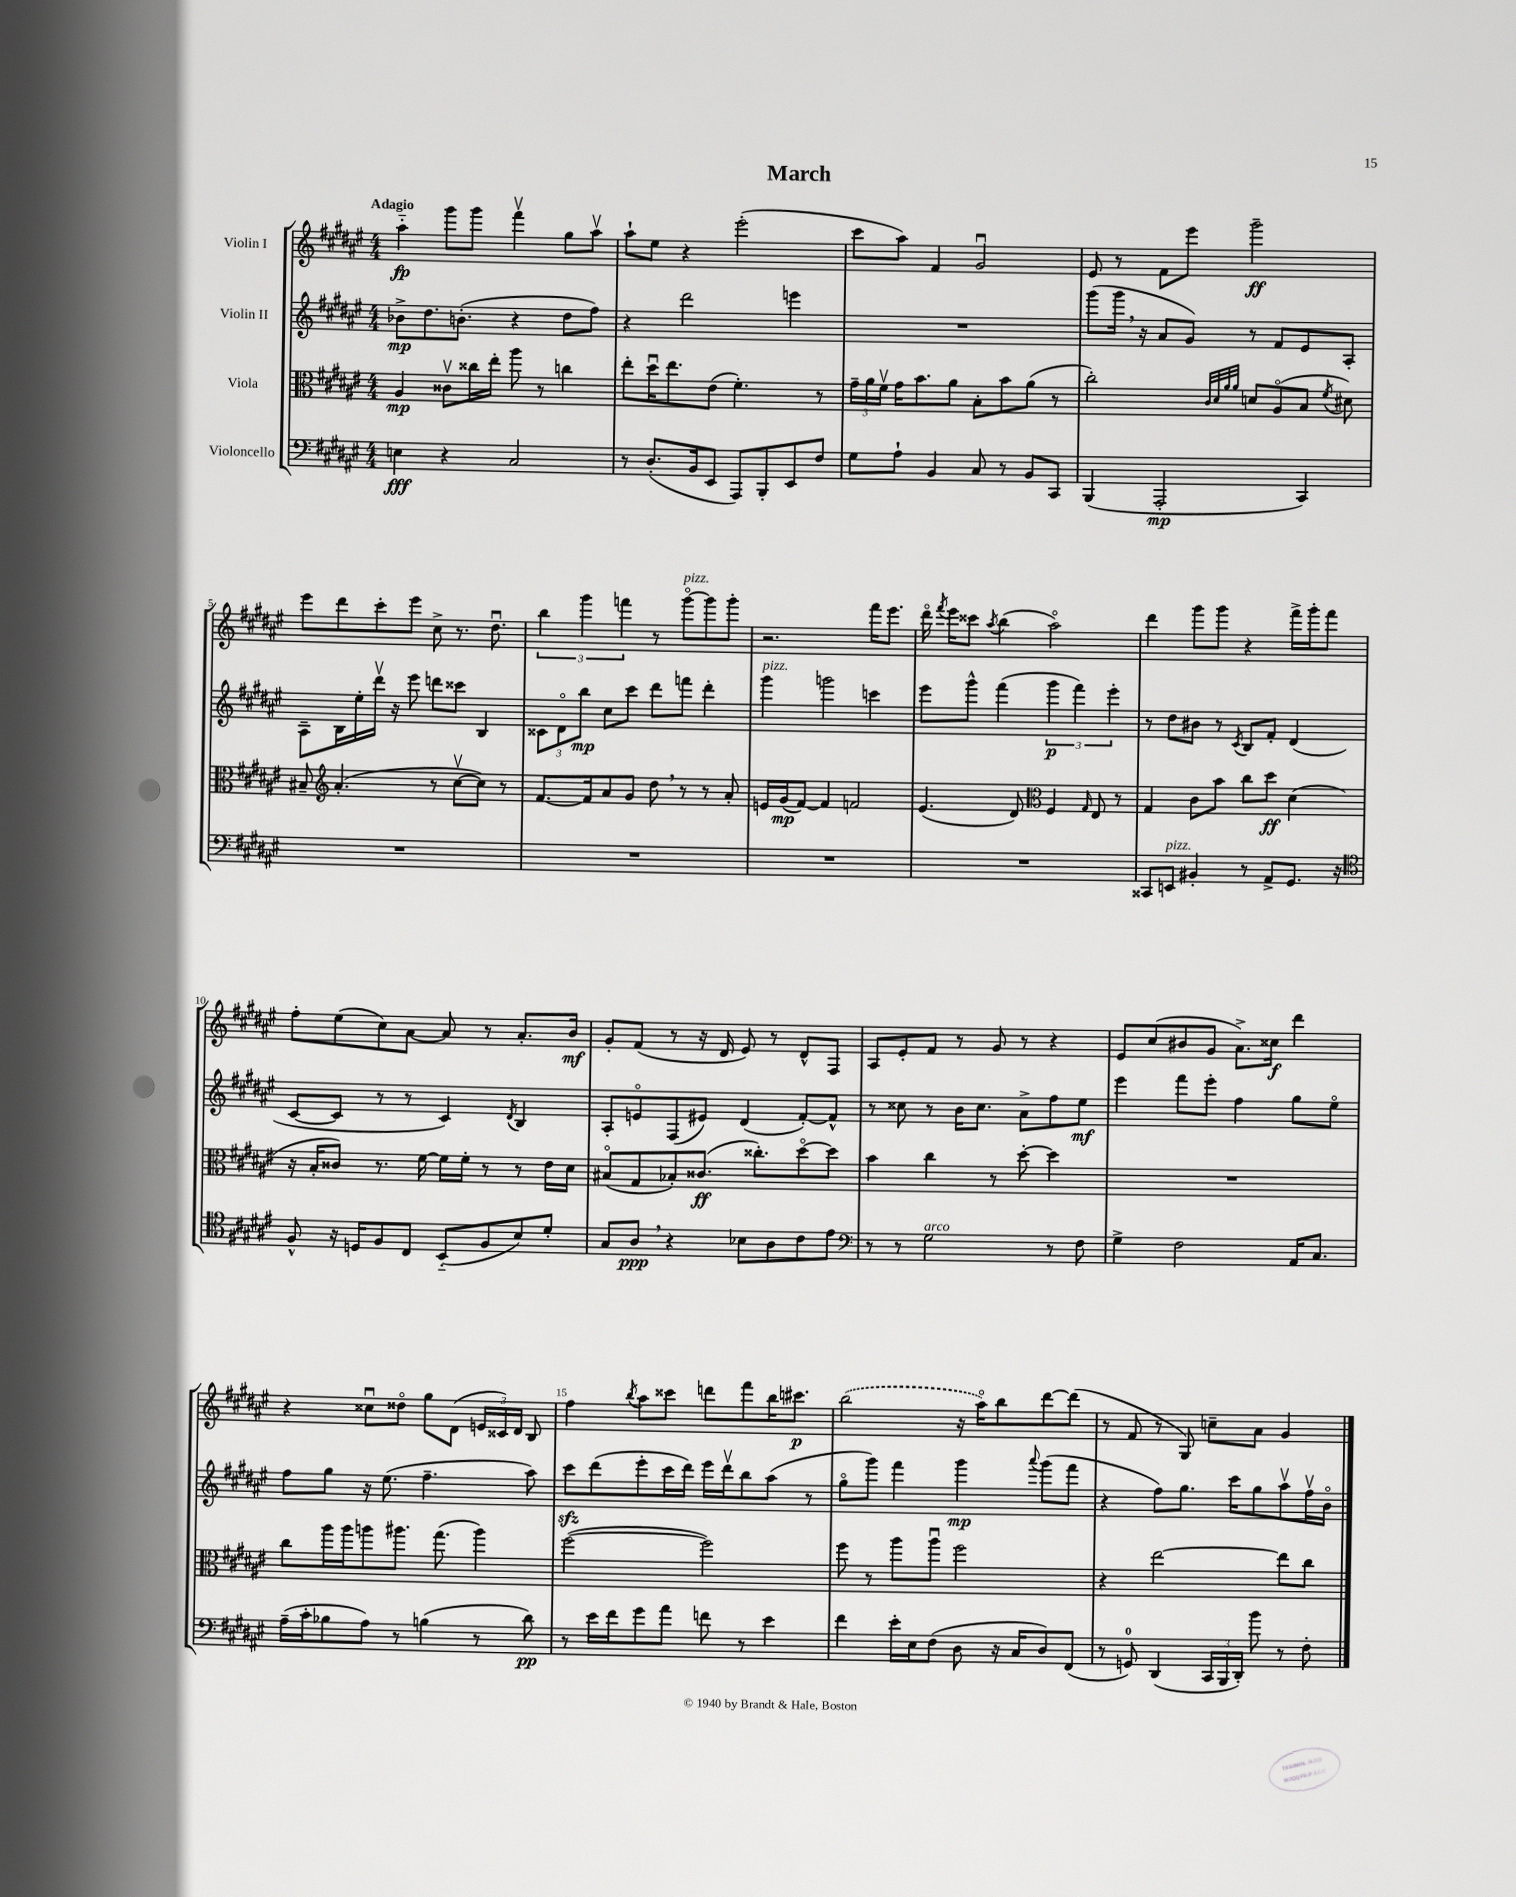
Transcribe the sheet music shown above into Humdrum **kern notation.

**kern	**dynam	**kern	**dynam	**kern	**dynam	**kern	**dynam
*part4	*part4	*part3	*part3	*part2	*part2	*part1	*part1
*staff4	*staff4	*staff3	*staff3	*staff2	*staff2	*staff1	*staff1
*I"Violoncello	*	*I"Viola	*	*I"Violin II	*	*I"Violin I	*
*clefF4	*	*clefC3	*	*clefG2	*	*clefG2	*
*k[f#c#g#d#a#e#]	*	*k[f#c#g#d#a#e#]	*	*k[f#c#g#d#a#e#]	*	*k[f#c#g#d#a#e#]	*
*M4/4	*	*M4/4	*	*M4/4	*	*M4/4	*
=1	=1	=1	=1	=1	=1	=1	=1
!	!	!	!	!	!	!LO:TX:a:B:t=Adagio	!
4En\	fff	4A#/	mp	8b-X^\L	mp	4aa#\	fp
.	.	.	.	8.dd#\	.	.	.
4r	.	8c##Xv\L	.	.	.	8ggg#\L	.
.	.	.	.	(8.bn'\J	.	.	.
.	.	16cc##X\L	.	.	.	8ggg#\J	.
.	.	16ee#'\JJ	.	.	.	.	.
2C#/	.	8aa#\	.	4r	.	4fff#v\	.
.	.	8r	.	.	.	.	.
.	.	4ccn\	.	8dd#\L	.	8gg#\L	.
.	.	.	.	8ff#\J)	.	8aa#v\J	.
=2	=2	=2	=2	=2	=2	=2	=2
8r	.	8ee#'\L	.	4r	.	8aa#`\L	.
(8.D#'/L	.	16dd#u\K	.	.	.	8ee#\J	.
.	.	8.ee#\	.	.	.	.	.
.	.	.	.	2ddd#\	.	4r	.
16BB/k	.	.	.	.	.	.	.
8EE#/J	.	(8e#\J	.	.	.	.	.
8AAA#/L)	.	4.f#'\)	.	.	.	(2eee#'\	.
8BBB'/	.	.	.	.	.	.	.
8EE#/	.	.	.	4eeen\	.	.	.
8F#/J	.	8r	.	.	.	.	.
=3	=3	=3	=3	=3	=3	=3	=3
8G#\L	.	24g#~\LL	.	1r	.	8ccc#\L	.
.	.	24a#\	.	.	.	.	.
.	.	24f#v\JJ	.	.	.	.	.
8A#`\J	.	16g#\KL	.	.	.	8aa#\J)	.
.	.	8.b\	.	.	.	.	.
4BB/	.	.	.	.	.	4f#/	.
.	.	8a#\J	.	.	.	.	.
8C#/	.	8B'\L	.	.	.	2g#u/	.
8r	.	8b\	.	.	.	.	.
8BB/L	.	(8a#\J	.	.	.	.	.
8CC#/J	.	8r	.	.	.	.	.
=4	=4	=4	=4	=4	=4	=4	=4
(4BBB/	.	2cc#'\)	.	(8ggg#\L	.	8e#/	.
.	.	.	.	16ggg#,\Jk	.	8r	.
.	.	.	.	16r	.	.	.
2AAA#'/	mp	.	.	8a#/L	.	8f#\L	.
.	.	.	.	8g#/J)	.	8eee#\J	.
.	.	32qqc#/LLL	.	.	.	.	.
.	.	32qqd#/	.	.	.	.	.
.	.	32qqa#/	.	.	.	.	.
.	.	32qqa#/JJJ	.	.	.	.	.
.	.	8dn/L	.	8r	.	2ggg#~\	ff
.	.	(8A#/	.	8f#/L	.	.	.
4CC#/)	.	8B/J	.	8e#/	.	.	.
.	.	8qf#/	.	.	.	.	.
.	.	8d#X\)	.	8A#'/J	.	.	.
!!LO:LB:g=z
=5	=5	=5	=5	=5	=5	=5	=5
1r	.	8B#X~/	.	8A#~\L	.	8eee#\L	.
*	*	*clefG2	*	*	*	*	*
.	.	(4.a#'/	.	16B\L	.	8ddd#\	.
.	.	.	.	16ee#'\	.	.	.
.	.	.	.	16ddd#v\JJ	.	8ccc#'\	.
.	.	.	.	16r	.	.	.
.	.	.	.	8eee#\	.	8eee#\J	.
.	.	8r	.	8dddn\L	.	8cc#^\	.
.	.	[8cc#v\L	.	8ccc##X\J	.	8.r	.
.	.	8cc#\J])	.	4B/	.	.	.
.	.	.	.	.	.	8.dd#u\	.
.	.	8r	.	.	.	.	.
=6	=6	=6	=6	=6	=6	=6	=6
1r	.	[8.f#/L	.	12c##X\L	.	6bb\	.
.	.	.	.	12d#\	.	.	.
.	.	.	.	12bb\J	mp	6ggg#\	.
.	.	16f#/k]	.	.	.	.	.
.	.	8a#/	.	8cc#\L	.	.	.
.	.	.	.	.	.	6fffn\	.
.	.	8g#/J	.	8ccc#\J	.	.	.
.	.	8dd#,\	.	8ddd#\L	.	8r	.
!	!	!	!	!	!	!LO:TX:a:i:t=pizz.	!
.	.	8r	.	8fffn\J	.	[8ggg#\L	.
.	.	8r	.	4ddd#'\	.	8ggg#\]	.
.	.	8a#'/	.	.	.	8ggg#'\J	.
=7	=7	=7	=7	=7	=7	=7	=7
!	!	!	!	!LO:TX:a:i:t=pizz.	!	!	!
1r	.	16en/LL	.	4ggg#\	.	2.r	.
.	.	(16g#/J	mp	.	.	.	.
.	.	[8f#/J)	.	.	.	.	.
.	.	4f#/]	.	2gggn\	.	.	.
.	.	2fn/	.	.	.	.	.
.	.	.	.	4cccn\	.	16fff#\KL	.
.	.	.	.	.	.	8.eee#\J	.
=8	=8	=8	=8	=8	=8	=8	=8
1r	.	(4.e#/	.	8eee#\L	.	16ddd#\	.
.	.	.	.	.	.	8qfff#/	.
.	.	.	.	.	.	16eee#\KL	.
.	.	.	.	8ggg#^^\J	.	8ccc##X\J	.
.	.	.	.	.	.	8qaa#/	.
.	.	.	.	(4fff#\	.	(4bb\	.
.	.	8d#/)	.	.	.	.	.
*	*	*clefC3	*	*	*	*	*
.	.	4F#/	.	6ggg#\	p	2aa#\)	.
.	.	.	.	6fff#\)	.	.	.
.	.	16qqG#/	.	.	.	.	.
.	.	8E#/	.	.	.	.	.
.	.	.	.	6eee#'\	.	.	.
.	.	8r	.	.	.	.	.
=9	=9	=9	=9	=9	=9	=9	=9
8CC##X/L	.	4G#/	.	8r	.	4ddd#\	.
!LO:TX:a:i:t=pizz.	!	!	!	!	!	!	!
8EEn/J	.	.	.	8dd#\L	.	.	.
4BB#X'/	.	8c#\L	.	8b#X\J	.	8ggg#\L	.
.	.	8b\J	.	8r	.	8ggg#\J	.
.	.	.	.	8qc#/	.	.	.
8r	.	8cc#\L	.	8B/L	.	4r	.
8AA#^/L	.	8dd#\J	ff	8f#'/J	.	.	.
8.GG#/J	.	(4d#\	.	(4d#/	.	16fff#^\LL	.
.	.	.	.	.	.	16ggg#'\J	.
.	.	.	.	.	.	8fff#\J	.
16r	.	.	.	.	.	.	.
!!LO:LB:g=z
=10	=10	=10	=10	=10	=10	=10	=10
*clefC4	*	*	*	*	*	*	*
8F#^^/	.	16r	.	[8c#/L	.	8ff#'\L	.
.	.	16B'/KL	.	.	.	.	.
16r	.	8c##X/J)	.	8c#/J]	.	(8ee#\	.
16Dn/KL	.	.	.	.	.	.	.
8F#/	.	8.r	.	8r	.	8cc#\)	.
8C#/J	.	.	.	8r	.	[8a#\J	.
.	.	[16f#\	.	.	.	.	.
(8BB/L	.	16f#\LL]	.	4c#/)	.	8a#/]	.
.	.	16f#'\JJ	.	.	.	.	.
8F#/	.	8r	.	.	.	8r	.
.	.	.	.	8qd#/	.	.	.
8B/)	.	8r	.	4B/	.	8.a#'/L	.
8d#'/J	.	16e#\LL	.	.	.	.	.
.	.	16d#\JJ	.	.	.	16b/Jk	mf
=11	=11	=11	=11	=11	=11	=11	=11
8G#/L	.	(8B#X/L	.	8A#'/L	.	8g#'/L	.
8A#,/J	ppp	8G#/	.	8en/	.	(8f#/J	.
4r	.	8B-X'/)	.	(8F#/	.	8r	.
.	.	(8.c##X/J	ff	8e#X/J)	.	16r	.
.	.	.	.	.	.	16d#/	.
8B-X\L	.	.	.	(4d#/	.	8e#/)	.
.	.	8.cc##X'\L)	.	.	.	.	.
8A#\	.	.	.	.	.	8r	.
8c#\	.	[8dd#\	.	[8f#'/L)	.	8d#^^/L	.
8e#\J	.	8dd#\J]	.	8f#^^/J]	.	8F#/J	.
=12	=12	=12	=12	=12	=12	=12	=12
*clefF4	*	*	*	*	*	*	*
8r	.	4b\	.	8r	.	8A#/L	.
8r	.	.	.	8cc##X\	.	8e#'/	.
!LO:TX:a:i:t=arco	!	!	!	!	!	!	!
2G#\	.	4cc#\	.	8r	.	8f#/J	.
.	.	.	.	16b\KL	.	8r	.
.	.	.	.	8.cc##\J	.	.	.
.	.	8r	.	.	.	8g#/	.
.	.	[8dd#'\	.	8a#^\L	.	8r	.
8r	.	4dd#\]	.	8ff#\	.	4r	.
8F#\	.	.	.	8ee#\J	mf	.	.
=13	=13	=13	=13	=13	=13	=13	=13
4G#^\	.	1r	.	4eee#\	.	8e#/L	.
.	.	.	.	.	.	(8cc#/	.
2F#\	.	.	.	8fff#\L	.	8b#X/	.
.	.	.	.	8eee#'\J	.	8g#/J	.
.	.	.	.	4ff#\	.	8.a#^\L)	.
.	.	.	.	.	.	16cc##X\Jk	f
16AA#/KL	.	.	.	8gg#\L	.	4ddd#\	.
8.C#/J	.	.	.	.	.	.	.
.	.	.	.	8ee#\J	.	.	.
!!LO:LB:g=z
=14	=14	=14	=14	=14	=14	=14	=14
(16A#~\LL	.	8cc#\L	.	8ff#\L	.	4r	.
16c#'\J	.	.	.	.	.	.	.
8B-X\	.	16aa#\L	.	8gg#\J	.	.	.
.	.	16aa#\J	.	.	.	.	.
8A#\J)	.	8aan\	.	16r	.	8cc##Xu\L	.
.	.	.	.	(8.ee#\	.	.	.
8r	.	8.aa#X\J	.	.	.	8dd##X\J	.
(4Bn\	.	.	.	4.ff#~\	.	8gg#\L	.
.	.	(8.gg#\	.	.	.	.	.
.	.	.	.	.	.	(8d#\J	.
8r	.	4aa#\)	.	.	.	24en/LL	.
.	.	.	.	.	.	24c##X/)	.
.	.	.	.	.	.	24d#/JJ	.
8d#\)	pp	.	.	8aa#\)	.	8B/	.
=15	=15	=15	=15	=15	=15	=15	=15
8r	.	([2ff#\	.	8ccc#zz\L	.	4ff#\	.
16e#\LL	.	.	.	(8ddd#\	.	.	.
16f#\J	.	.	.	.	.	.	.
.	.	.	.	.	.	8qbb/	.
8g#\	.	.	.	8eee#'\	.	8aa#\L	.
8a#\J	.	.	.	16ccc#\L	.	8ccc##X\J	.
.	.	.	.	16ddd#\JJ)	.	.	.
8fn\	.	2ff#\])	.	16eee#\LL	.	8dddn\L	.
.	.	.	.	16ddd#v\J	.	.	.
8r	.	.	.	8bb\	.	8fff#\	.
4e#\	.	.	.	(8aa#\J	.	16bb\K	.
.	.	.	.	.	.	8.ccc#X\J	p
.	.	.	.	8r	.	.	.
=16	=16	=16	=16	=16	=16	=16	=16
4f#\	.	8ff#\	.	8gg#\L	.	(2bb\	.
.	.	8r	.	8ggg#\J)	.	.	.
16e#'\LL	.	8aa#\L	.	4fff#\	.	.	.
16E#\J	.	.	.	.	.	.	.
(8F#\J	.	8aa#u\J	.	.	.	.	.
8D#\	.	2ff#\	.	4ggg#\	mp	16r	.
.	.	.	.	.	.	16aa#\KL)	.
16r	.	.	.	.	.	8bb\	.
16C#/KL	.	.	.	.	.	.	.
.	.	.	.	8qqaaa#/	.	.	.
8D#/)	.	.	.	(8ggg#\L	.	[8ddd#\	.
(8FF#/J	.	.	.	8fff#\J	.	(8ddd#\J]	.
=17	=17	=17	=17	=17	=17	=17	=17
8r	.	4r	.	4r	.	8r	.
8GGn/)	.	.	.	.	.	8f#/	.
(4DD#/	.	[2ee#\	.	8ff#\L)	.	8r	.
.	.	.	.	8.gg#\J	.	8G#/)	.
24CC#/LL	.	.	.	.	.	8ccn~\L	.
24BBB/	.	.	.	.	.	.	.
.	.	.	.	16ccc#\KL	.	.	.
24DD#'/JJ)	.	.	.	.	.	.	.
8b\	.	.	.	8gg#\	.	8a#\J	.
8r	.	8ee#\L]	.	8aa#v\	.	4g#/	.
8F#'\	.	8cc#\J	.	16ff#v\L	.	.	.
.	.	.	.	16b\JJ	.	.	.
==	==	==	==	==	==	==	==
*-	*-	*-	*-	*-	*-	*-	*-
